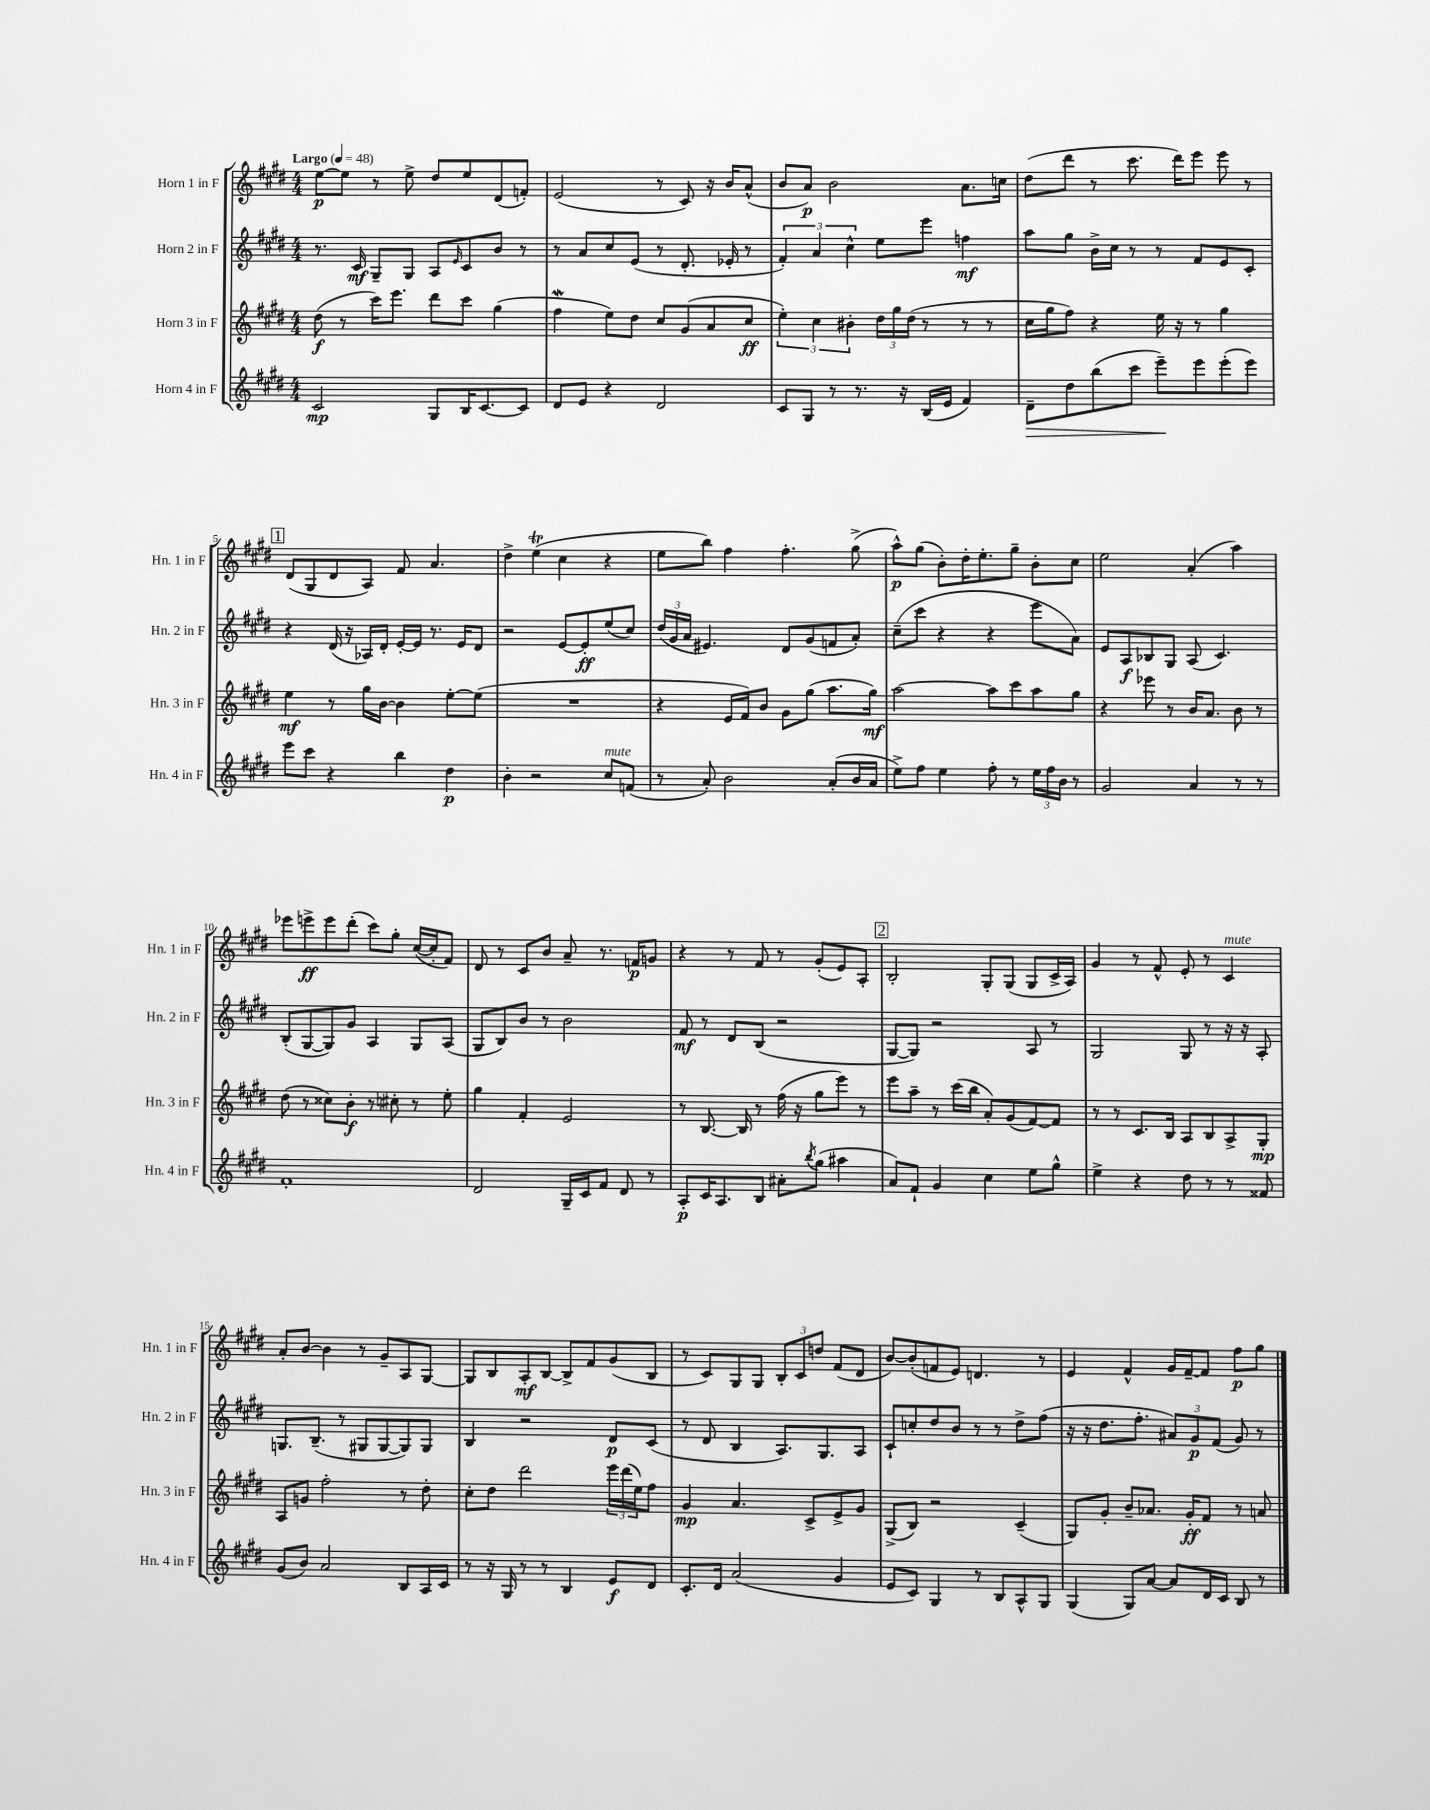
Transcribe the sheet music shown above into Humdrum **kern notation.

**kern	**kern	**kern	**kern
*staff4	*staff3	*staff2	*staff1
*clefG2	*clefG2	*clefG2	*clefG2
*k[f#c#g#d#]	*k[f#c#g#d#]	*k[f#c#g#d#]	*k[f#c#g#d#]
*M4/4	*M4/4	*M4/4	*M4/4
*MM48	*MM48	*MM48	*MM48
2c#	(8dd#	8.r	[8ee
.	8r	.	8ee]
.	.	16c#	.
.	16ccc#)	8G#~	8r
.	8.eee	.	.
.	.	8G#	8ee^
8G#	8ddd#	8A	8dd#
.	.	16qqe	.
16B	8ccc#	8c#	8ee
[8.c#	.	.	.
.	(4gg#	8b	(8d#
8c#]	.	8r	8f')
=	=	=	=
8d#	4ff#	8r	(2e
8e	.	8a	.
4r	8ee)	8cc#	.
.	8dd#	(8e	.
2d#	8cc#	8r	8r
.	(8g#	8.d#'	8c#)
.	8a	.	16r
.	.	16e-'	16b
.	8cc#	8r	(8a^^
=	=	=	=
8c#	6ee')	6f#')	8b
8G#	.	.	8a)
.	6cc#	6a	.
8r	.	.	2b
.	6b#'	6cc#^^	.
8.r	.	.	.
.	24dd#	8ee	.
.	24gg#	.	.
16r	.	.	.
.	(24dd#	.	.
(16B	8r	8eee	.
16e	.	.	.
4f#)	8r	4ff	8.a
.	8r	.	.
.	.	.	16cc
=	=	=	=
8d#~	16cc#	8aa	(8dd#
.	16gg#	.	.
8dd#	8ff#)	8gg#	8ddd#
(8bb	4r	16b^	8r
.	.	16cc#	.
8ccc#	.	8r	8.ccc#
8eee~)	16ee	8r	.
.	16r	.	16ddd#)
8eee	8r	8f#	8eee
(8eee'	4gg#	8e	8eee
8eee)	.	8c#'	8r
=	=	=	=
8eee	4ee	4r	(8d#
8ccc#	.	.	8G#
4r	8r	(16d#	8d#
.	.	16r	.
.	16gg#	16A-)	8A)
.	[16b	16d#'	.
4bb	4b]	[16e'	8f#
.	.	16e]	.
.	.	8.r	4.a
4dd#	[8ee'	.	.
.	.	16e	.
.	(8ee]	8d#	.
=	=	=	=
4b'	1r	2r	4dd#^
2r	.	.	(4ee
.	.	[8e	4cc#
.	.	8e']	.
8cc#	.	(8ee	4r
(8f	.	8cc#)	.
=	=	=	=
8r	4r	(24dd#	8ee
.	.	24g#	.
.	.	24a	.
8a')	.	4.e#)	8bb)
2b	16e	.	4ff#
.	16f#)	.	.
.	8b	.	.
.	8g#	8d#	4.ff#'
.	(8gg#	(8g#	.
(8a'	8.aa	8f	.
16b	.	8a')	(8gg#^
16a	16gg#)	.	.
=	=	=	=
8ee^)	[2aa	(8cc#~	8aa^^)
8ff#	.	8ccc#	(8gg#
4ee	.	4r	8b')
.	.	.	16dd#'
.	.	.	8.ee'
8ff#'	8aa]	4r	.
8r	8ccc#	.	8gg#~
24ee	8aa	8eee	8b'
24ff#	.	.	.
24b	.	.	.
8r	8gg#	8a)	8cc#
=	=	=	=
2g#	4r	8e	2ee
.	.	8A	.
.	8eee-	8B-	.
.	8r	8G#	.
4a	16b	(8A	(4a'
.	8.a	.	.
.	.	4.c#)	.
8r	8b	.	4aa)
8r	8r	.	.
=	=	=	=
1f#'	(8dd#	(8B'	8eee-
.	8r	[8G#	8eee^
.	8cc##)	8G#])	8eee
.	8b'	8g#	(8ddd#'
.	8r	4A	8ccc#)
.	8cc#'	.	8gg#'
.	8r	8G#	([16cc#
.	.	.	16cc#']
.	8ee'	(8A	8f#)
=	=	=	=
2d#	4gg#	8G#	8d#
.	.	8B)	8r
.	4f#'	8b	8c#
.	.	8r	8b
16G#~	2e	2b	8a~
16c#	.	.	.
8f#	.	.	8.r
8d#	.	.	.
.	.	.	16f
8r	.	.	8g
=	=	=	=
8A'	8r	8f#	4r
16c#	[8.B	8r	.
8.A	.	.	.
.	.	8d#	8r
.	16B]	.	.
8B	8r	(8B	8f#
8a#'	(16ff#	2r	8r
.	16r	.	.
8qbb	.	.	.
(8gg#	8gg#	.	(8g#'
4aa#	8eee)	.	8e)
.	8r	.	8A'
=	=	=	=
8a)	8eee	[8G#	2B'
8f#`	8aa~	8G#])	.
4g#	8r	2r	.
.	(16ccc#	.	.
.	16bb	.	.
4cc#	8a')	.	8G#'
.	(8g#	.	(8G#
8ee	[8f#)	8A	8G#
8gg#^^	8f#]	8r	16c#^
.	.	.	16A)
=	=	=	=
4ee^	8r	2G#	4g#
.	8r	.	.
4r	8.c#	.	8r
.	.	.	8f#^^
.	16B	.	.
8dd#	8A	8G#	8e'
8r	8B	8r	8r
8r	8A^	16r	4c#
.	.	16r	.
8f##	8G#'	8A'	.
=	=	=	=
(8g#	8A	8.G	8a'
8b)	8g	.	[8b
.	.	(8.B~	.
2a	2ff#'	.	4b]
.	.	8r	.
.	.	8G#	8r
.	.	[8G#	8g#~
8B	8r	8G#])	8A
16A	8dd#'	8G#	[8G#
16c#	.	.	.
=	=	=	=
8r	8cc#'	4B	8G#]
16r	8dd#	.	8B
16G#	.	.	.
8r	2ddd#	2r	8A'
8r	.	.	[8B
4B	.	.	8B^]
.	.	.	8f#
8e	24eee	8d#	(8g#
.	(24ddd#	.	.
.	24ee)	.	.
8d#	8ff#	(8c#	8B
=	=	=	=
8.c#'	4g#	8r	8r
.	.	8d#	8c#)
16d#	.	.	.
(2a	4.a	4B	8G#
.	.	.	8G#
.	.	8.A)	12B'
.	.	.	12c#
.	8c#^	.	.
.	.	.	12dd
.	.	8.G#	.
4g#	8e^	.	(8f#
.	8g#	8A	8d#
=	=	=	=
8e	(8G#^	8c#`	[8b)
8c#)	8B)	8cc'	(8b']
4G#	2r	8dd#	8f
.	.	8b	8e)
8r	.	8r	4.d
8B	.	8r	.
8A^^	(4c#~	8dd#^	.
8G#	.	(8ff#	8r
=	=	=	=
(4G#	8G#)	16r	4e
.	.	16r	.
.	8g#'	8.dd#	.
8G#)	8b~	.	4f#^^
.	.	8.ff#'	.
[8a	8.a-	.	.
8a]	.	12a#)	16g#
.	16g#'	.	[16f#~
.	.	12g#	.
16d#	8f#	.	8f#]
.	.	(12f#	.
16c#	.	.	.
8B	8r	8g#)	8ff#
8r	8a	8r	8gg#
==	==	==	==
*-	*-	*-	*-
